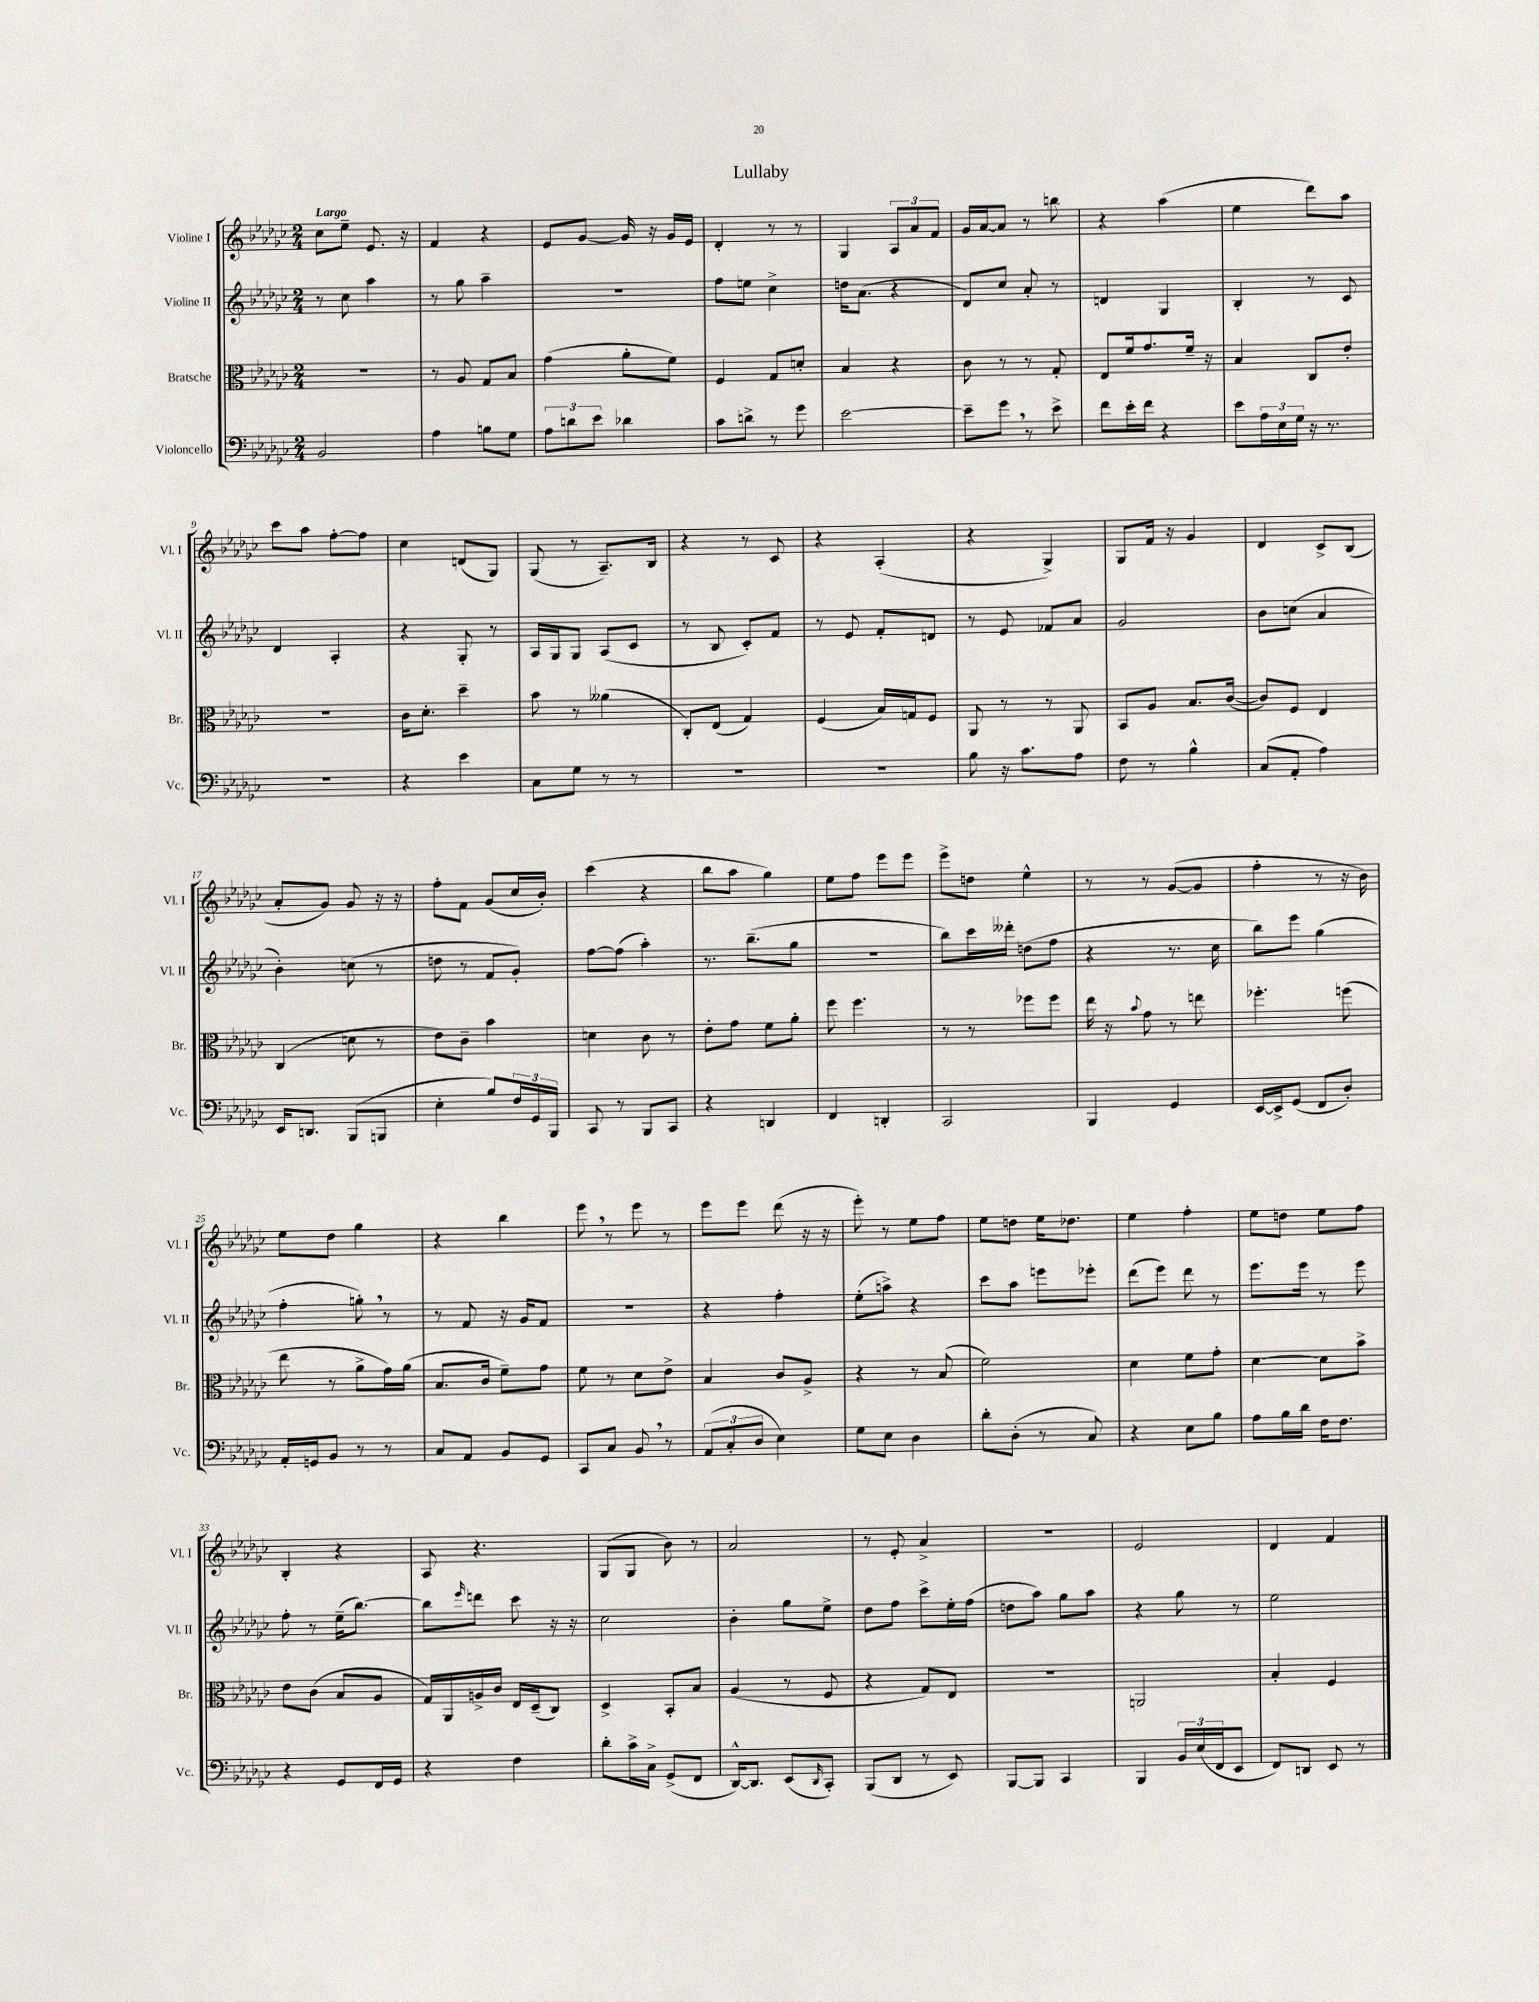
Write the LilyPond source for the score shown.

\header { title = "Lullaby" }
<<
\new StaffGroup <<
\new Staff = "s0" \with { instrumentName = "Violine I" shortInstrumentName = "Vl. I" } {
    \clef treble \key ges \major \numericTimeSignature \time 2/4 \tempo "Largo"
    ces''8 ees''8-- ees'8. r16 |
    f'4 r4 |
    ees'8 ges'8~ ges'16 r16 ges'16 ees'16 |
    des'4-. r8 r8 |
    ges4 \tuplet 3/2 { aes8 aes'8 f'8 } |
    ges'16 aes'16~ aes'8 r8 b''8 |
    r4 aes''4( |
    ees''4 des'''8) aes''8 |
    ces'''8 aes''8 f''8~-. f''8 |
    ces''4 d'8( ges8) |
    ges8( r8 aes8.--) bes16 |
    r4 r8 ces'8 |
    r4 aes4-.( |
    r4 ges4->) |
    ges8 f'16 r16 ges'4 |
    des'4 ces'8-> bes8( |
    aes'8-. ges'8) ges'8 r16 r16 |
    f''8-. f'8 ges'8( ces''16 bes'16-.) |
    ces'''4( r4 |
    bes''8 aes''8 ges''4) |
    ees''8 f''8 ees'''8 ees'''8 |
    ees'''8-> d''8 ees''4-^ |
    r8 r8 ges'8~( ges'8 |
    f''4-. r8 r16 bes'16) |
    ees''8 des''8 ges''4 |
    r4 bes''4 |
    ees'''8 \breathe r8 ees'''8 r8 |
    ees'''8 ees'''8 des'''8( r16 r16 |
    ees'''8-.) r8 ees''8 f''8 |
    ees''8 d''8 ees''16 des''8. |
    ees''4 f''4-. |
    ees''8 d''8 ees''8 f''8 |
    bes4-. r4 |
    aes8 r4. |
    ges8( ges8 bes'8) r8 |
    aes'2 |
    r8 ees'8-. aes'4-> |
    R2 |
    ees'2 |
    des'4 f'4 \bar "|." |
}
\new Staff = "s1" \with { instrumentName = "Violine II" shortInstrumentName = "Vl. II" } {
    \clef treble \key ges \major \numericTimeSignature \time 2/4
    r8 ces''8 aes''4 |
    r8 ges''8 aes''4-- |
    r2 |
    f''8 e''8 ces''4-> |
    d''16 aes'8.( r4 |
    des'8) ces''8 aes'8-. r8 |
    d'4 ges4 |
    bes4-. r8 ces'8 |
    des'4 aes4-. |
    r4 ges8-. r8 |
    aes16 ges16 ges8 aes8( ces'8 |
    r8 bes8 ces'8-.) f'8 |
    r8 ees'8 f'8-. d'8 |
    r8 ees'8 fes'8 aes'8 |
    ges'2 |
    bes'8 c''8( aes'4 |
    bes'4-.) c''8( r8 |
    d''8 r8 f'8 ges'8-.) |
    f''8~ f''8( aes''4-.) |
    r8. bes''8.--( ges''8 |
    r2 |
    bes''8) ces'''16 deses'''16-. d''8( f''8 |
    r4 r8. ces''16 |
    bes''8) ees'''8 ges''4( |
    f''4-. g''8-.) \breathe r8 |
    r8 f'8 r16 ges'16 f'8 |
    R2 |
    r4 f''4-. |
    ees''8-.( a''8->) r4 |
    ces'''8 aes''8 e'''8 ees'''8-. |
    des'''8( ees'''8) des'''8 r8 |
    ees'''8. ees'''16 r8 ees'''8 |
    f''8-. r8 ees''16--( bes''8.~) |
    bes''8 \grace { ees'''16 } d'''8 ces'''8 r16 r16 |
    ces''2 |
    bes'4-. ges''8 ees''8-> |
    des''8 f''8 ces'''8-> ees''16-. f''16( |
    d''8 aes''8) ges''8 aes''8 |
    r4 ges''8 r8 |
    ees''2 \bar "|." |
}
\new Staff = "s2" \with { instrumentName = "Bratsche" shortInstrumentName = "Br." } {
    \clef alto \key ges \major \numericTimeSignature \time 2/4
    r2 |
    r8 aes8 ges8 bes8 |
    ges'4( aes'8-. f'8) |
    f4 ges8 d'8-. |
    bes4 r4 |
    ces'8 r8 r8 ges8-. |
    ees8 f'16 ges'8. f'16-- r16 |
    bes4 ces8 ees'8-. |
    r2 |
    ces'16 des'8.-. des''4-- |
    bes'8 r8 aeses'4( |
    ces8-.) ees8( ges4) |
    f4( bes16) g16 f8 |
    aes,8 r8 r8 aes,8 |
    bes,8 aes8 bes8. ces'16~( |
    ces'8) f8 ees4 |
    ces4( d'8 r8 |
    ees'8) ces'8-- bes'4 |
    d'4 ces'8 r8 |
    ees'8-. ges'8 f'8 aes'8-. |
    f''8 f''4. |
    r8 r8 fes''8 fes''8 |
    ees''16 r16 \appoggiatura { bes'8 } ges'8 r8 e''8 |
    fes''4.-. f''8( |
    ees''8 r8 aes'8-> ges'16) aes'16( |
    bes8. ces'16 f'8--) ges'8 |
    f'8 r8 des'8 ees'8-> |
    bes4 ces'8 aes8-> |
    r4 r8 bes8( |
    f'2) |
    des'4 f'8 ges'8-. |
    des'4~ des'8 bes'8-> |
    ees'8 ces'8( bes8 aes8 |
    ges16) aes,16 a16-> ces'16 ees16 des16--( ces8) |
    des4-> bes,8-. bes8 |
    aes4( r8 f8 |
    r4 ges8) ees8 |
    r2 |
    a,2 |
    bes4-. f4 \bar "|." |
}
\new Staff = "s3" \with { instrumentName = "Violoncello" shortInstrumentName = "Vc." } {
    \clef bass \key ges \major \numericTimeSignature \time 2/4
    bes,2 |
    aes4 b8 ges8 |
    \tuplet 3/2 { aes8 d'8 ees'8 } des'4 |
    ces'8 d'8-> r8 ges'8 |
    ees'2~ |
    ees'8-- ges'8 \breathe r8 ees'8-> |
    f'8 ees'16-. f'16 r4 |
    ees'8 \tuplet 3/2 { aes16 ees16 ges16 } r16 r8. |
    R2 |
    r4 ees'4 |
    ces8 ges8 r8 r8 |
    R2 |
    r2 |
    bes8 r16 ces'8. aes8 |
    f8 r8 bes4-^ |
    ces8( aes,8-. aes4) |
    ees,16 d,8. bes,,8( b,,8 |
    ees4-. bes8) \tuplet 3/2 { f16 ges,16 bes,,16 } |
    ces,8 r8 bes,,8 ces,8 |
    r4 d,4 |
    f,4 d,4-. |
    ces,2 |
    bes,,4 ges,4 |
    ees,16~ ees,16-> ges,8( f,8 des8-.) |
    aes,16-. g,16 bes,8 r8 r8 |
    ces8 aes,8 bes,8 ges,8 |
    ces,8 ces8 bes,8 \breathe r8 |
    \tuplet 3/2 { aes,8( ces8-. des8 } ees4) |
    ges8 ees8 des4 |
    des'8-. des8-.( r8 ces8) |
    r4 ees8 bes8 |
    aes8 bes16 des'16 f16 f8. |
    r4 ges,8 f,16 ges,16 |
    r4 f4 |
    des'8-. ces'16-> ces16-> ges,8->( f,8 |
    des,16~-^) des,8. ees,8( \grace { des,16 } ces,8-.) |
    bes,,8( des,8 r8 ees,8) |
    bes,,8~ bes,,8 ces,4 |
    bes,,4 \tuplet 3/2 { bes,16 ees16( f,16 } ees,8 |
    f,8) d,8 ees,8 r8 \bar "|." |
}
>>
>>
